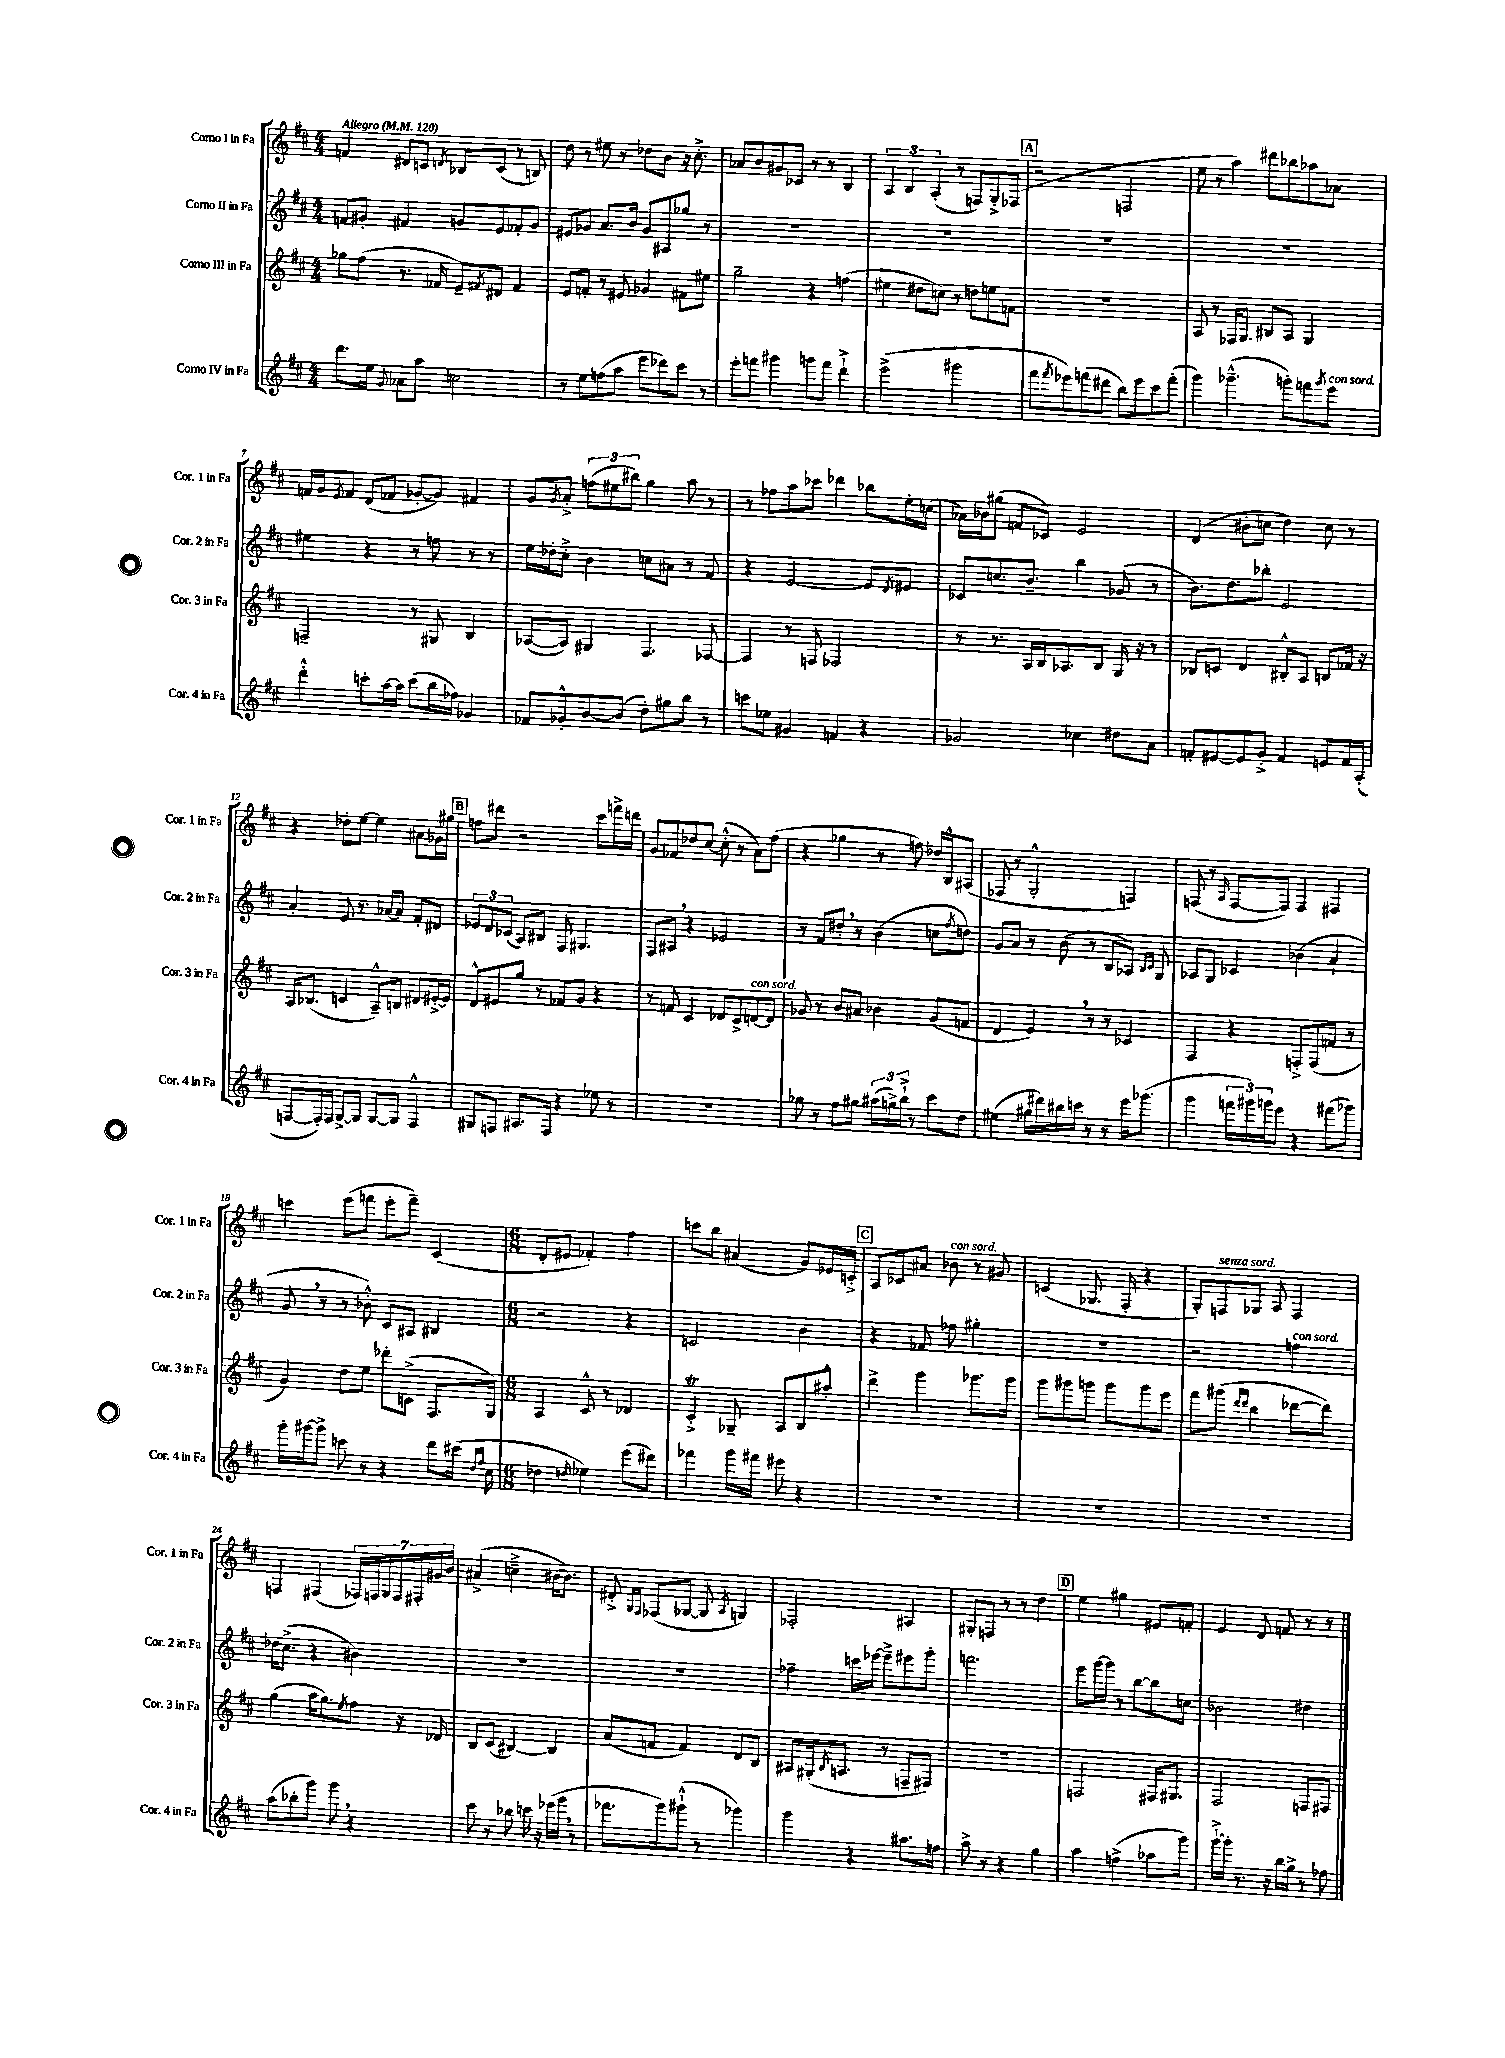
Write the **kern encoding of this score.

**kern	**kern	**kern	**kern
*part4	*part3	*part2	*part1
*staff4	*staff3	*staff2	*staff1
*I"Corno IV in Fa	*I"Corno III in Fa	*I"Corno II in Fa	*I"Corno I in Fa
*I'Cor. 4 in Fa	*I'Cor. 3 in Fa	*I'Cor. 2 in Fa	*I'Cor. 1 in Fa
*clefG2	*clefG2	*clefG2	*clefG2
*k[f#c#]	*k[f#c#]	*k[f#c#]	*k[f#c#]
*M4/4	*M4/4	*M4/4	*M4/4
*MM120	*MM120	*MM120	*MM120
=1	=1	=1	=1
!	!	!	!LO:TX:a:B:t=Allegro
8.ddd\L	8gg-X\L	8fn/L	4fn/
.	(8ff#\J	8g#X'/J	.
16ee\Jk	.	.	.
8qqg/	.	.	.
8a-X\L	8.r	4f#X/	8d#X/L
8aa\J	.	.	8cn/J
.	16f-X/	.	.
.	.	.	8qdn/
2ccn\	8e~/L)	8gn/L	8B-X/L
.	8qf#X/	.	.
.	8d#X/J	8e/	(8c/J
.	4f#/	8f-X'/	8r
.	.	8g/J	8Bn/)
=2	=2	=2	=2
8r	8e/L	8e#X/L	8dd\
8ee\L	8fn'/J	8g-X/J	8r
(8ffn\	8r	8.a/L	8ee#X\
8aa\J	8e#X/	.	8r
.	.	16b/Jk	.
8eee\L	4g-X/	8g-/L	8dd-X\L
8ddd-X\)	.	8A#X/	8b\J
8ccc#\J	8f#X\L	8gg-X/J	16r
.	.	.	8.cc#'^\
8r	8ee#X\J	8r	.
=3	=3	=3	=3
8eee'\L	2gg~\	1r	8a-X/L
8fffn\J	.	.	8b/
4ggg#X\	.	.	8g#X/
.	.	.	8c-X/J
8gggn\L	4r	.	8r
8fff\J	.	.	8r
4ddd`^\	(4ffn\	.	4B/
=4	=4	=4	=4
(2eee^\	4ee#X\	1r	6A/
.	.	.	6B/
.	8dd#X\L	.	.
.	.	.	(6A'/
.	8ccn\J)	.	.
2ggg#X\	8r	.	8r
.	8ddn\L	.	8Fn/L)
.	8een\	.	8G'^/
.	8fn\J	.	(8F-X/J
!!LO:REH:place=s1:t=A
=5	=5	=5	=5
8fff#\L	1r	1r	2r
8qfff#/	.	.	.
8eee-X\)	.	.	.
(8fffn\	.	.	.
8ddd#X\J	.	.	.
8bb\L)	.	.	2Fn/
8eee-\	.	.	.
8ccc#\	.	.	.
(8fff'\J	.	.	.
=6	=6	=6	=6
4ggg\)	8A/	1r	8ee\
.	8r	.	8r
(4.ggg-X~^^\	16F-X/KL	.	4aa\)
.	8.G/J	.	.
.	8B#X/L	.	8ddd#X\L
8gggn'\L)	8A/J	.	8bb-X\
8fffn\	4G/	.	8aa-X\
8qggg/	.	.	.
!LO:TX:a:i:t=con sord.	!	!	!
8eee\J	.	.	8a-X\J
!!LO:LB:g=z
=7	=7	=7	=7
4ddd'^^\	2Fn~/	4ee#X\	16fn/LL
.	.	.	16g/J
.	.	.	8qe/
.	.	.	8f/J
8cccn'\L	.	4r	(8d/L
[16aa\L	.	.	8f-X/J
16aa\JJ]	.	.	.
(8ccc\L	8r	8r	[8g-X'/L
16bb\L	8G#X/	8ffn\	8g-/J])
16ff-X\JJ)	.	.	.
4g-X/	4B/	8r	4f#X/
.	.	8r	.
=8	=8	=8	=8
8f-X/L	([8A-X/L	16ee\LL	8g/L
.	.	16dd-X'\J	.
.	.	.	8qg/
8g-X'^^/	8A-/J])	8cc#'^\J	8a'^/J
[8b/	4G#X/	4b\	(12ffn\L
.	.	.	12ee#X\
(8b/J]	.	.	.
.	.	.	12bb#X\J)
8dd'\L)	4.F#/	8ccn\L	4gg\
8gg#X\	.	8a#X\J	.
8bb\J	.	8r	8aa\
8r	[8F-X/	8f#/	8r
=9	=9	=9	=9
8cccn\L	4F-/]	4r	8r
8ee-X\J	.	.	8ff-X\L
4g#X/	8r	[2e/	8aa\
.	8Fn/	.	8ccc-X\J
4fn/	2F-X/	.	4ddd-X\
4r	.	8e/L]	8bb-X\L
.	.	8qd/	.
.	.	8e#X/J	16ee'\L
.	.	.	(16ccn\JJ
=10	=10	=10	=10
2g-X/	8r	8c-X/L	16a-X\LL)
.	.	.	16b-X\J
.	8.r	8.ccn/	(8gg#X\J
.	.	.	8fn/L
.	16A/LL	8.b~/J	.
.	16B/J	.	8c-X/J)
.	8.A-X/	.	.
4cc-X\	.	4bb\	2e/
.	8B/J	.	.
8dd#X\L	16G/	(8g-X/	.
.	16r	.	.
8a\J	8r	8r	.
=11	=11	=11	=11
8fn'/L	8B-X/L	8.b\L)	(4d/
[8e#X/	8cn/J	.	.
.	.	8.dd\	.
8e#/]	4d/	.	8b#X'\L
8g'^/J	.	8bb-X'\J	8ccn\J
4f/	8B#X'^^/L	2e/	4dd\)
.	8A/J	.	.
8en/L	8Bn/L	.	8cc\
16f/L	16f-X/Jk	.	8r
(16A'/JJ	16r	.	.
!!LO:LB:g=z
=12	=12	=12	=12
[8Fn/L	16A/KL	4a'/	4r
.	(8.B-X/J	.	.
16F'/L])	.	.	.
16F/JJ	.	.	.
[8G^/L	4cn/	8e/	8dd-X'\L
8G/J]	.	8.r	[8ee\J
[8G/L	8A~^^/L)	.	4ee\]
.	.	[16a-X/KL	.
8G/J]	8Bn/J	8a-/J]	.
4F^^/	8d#X/L	8f#'/L	8a#X\L
.	[16e#X'^/L	8d#X/J	16g-X\L
.	16e#/JJ]	.	16gg#X\JJ
!!LO:REH:place=s1:t=B
=13	=13	=13	=13
8G#X/L	8d^^/L	12e-X/L	8ffn\L
.	.	12d/	.
8Fn/J	8e#X/	.	8ddd#X\J
.	.	(12c-X/J	.
8.A#X/L	8gg/J	8A/L)	2r
.	8r	8B#X/J	.
16F/Jk	.	.	.
4r	8f-X/L	8F#/	.
.	8g/J	4.G#X/	.
8ee-X\	4r	.	8ccc#\L
8r	.	.	16fffn^\L
.	.	.	16dddn\JJ
=14	=14	=14	=14
1r	8r	8F#/L	8g/L
.	8fn/	8A#X,/J	8f-X/
.	4c#/	4r	8dd-X/
.	.	.	[8cc#/J
.	8d-X/L	2e-X/	(8cc#'^^\]
.	8c#^/	.	8r
!	!LO:TX:a:i:t=con sord.	!	!
.	[8dn/	.	8a\L)
.	8d/J]	.	(8ff#\J
=15	=15	=15	=15
8gg-X\	8g-X/	8r	4r
8r	8r	8f#/L	.
8ff#\L	8b/L	8dd#X',/J	4gg-X\
8gg#X\J	8a#X/J	8r	.
(24aa#X\LL	4b-X\	(4b\	8r
24ggn^\)	.	.	.
24bb`^\JJ	.	.	.
8r	.	.	8ffn\)
8ccc#\L	(8g-/L	8ccn\L	16dd-X/LL
.	.	.	16B^^/J
.	.	8qff#/	.
8dd\J	8fn/J	8ddn\J)	(8A#X/J
=16	=16	=16	=16
(4ee#X\	4d/	8g/L	8F-X/
.	.	8a/J	8r
16gg#X\LL	4e,/)	8r	2G'^^/
16ddd#X\)	.	.	.
16bb#X\	.	(8b\	.
16cccn\JJ	.	.	.
8r	8r	8r	.
8r	8r	8B/L	.
16eee\KL	4c-X/	8A-X/J)	4Fn/)
(8.ggg-X\J	.	.	.
.	.	16qqB/LL	.
.	.	16qqc#/JJ	.
.	.	8G/	.
=17	=17	=17	=17
4ggg\	4F#/	8A-X/L	(8Fn/
.	.	8G/J	8r
.	.	.	16qqA/
24fffn\LL	4r	4c-X/	[8F/L
24ggg#X\)	.	.	.
24gggn\J	.	.	.
8eee\J	.	.	8F/J])
4r	8Fn'^/L	(4b-X\	4F/
.	(8F/	.	.
(8fff#X\L	8fn/J	4a`/	4F#X/
8ggg-X\J)	8r	.	.
!!LO:LB:g=z
=18	=18	=18	=18
16ggg'\LL	4g/)	8g,/	4cccn\
[16ggg#X\J	.	.	.
8ggg#^\J]	.	8r	.
8cccn\	8dd\L	8r	(8eee\L
8r	8ee\J	8b-X'^^\)	8fffn\J
4r	8ddd-X'\L	8c#/L	8eee'\L
.	(8cn^\J	8A#X/J	8fff~\J)
8ddd\L	8.F#/L	4B#X/	(4c#/
(16ccc#X\Jk	.	.	.
16qqdd/LL	.	.	.
16qqff#/JJ	.	.	.
16cc#\	16G/Jk)	.	.
=19	=19	=19	=19
*M6/8	*M6/8	*M6/8	*M6/8
4dd-X\	4A/	2r	8d'/L
.	.	.	8e#X/J
16qqddn/	.	.	.
4ee-X\)	8c#^^/	.	4f-X'/)
.	8r	.	.
(8eee\L	4d-X/	4r	4ff#\
8ddd#X\J)	.	.	.
=20	=20	=20	=20
4fff-X\	4c#t'^/	2cn/	8cccn\L
.	.	.	8bb\J
16ggg\LL	8G-X~/	.	(4a#X/
16fff#X\JJ	.	.	.
8eee#X\	8A/L	.	.
4r	8B/	4b\	8g/L)
.	8aa#X'^^/J	.	16e-X/L
.	.	.	16cn'^/JJ
!!LO:REH:place=s1:t=C
=21	=21	=21	=21
2.r	4ddd^\	4r	8A/L
.	.	.	8c-X/
.	4ggg\	8f-X/	8a#X/J
!	!	!	!LO:TX:a:i:t=con sord.
.	.	8ff-X\	8b-X\
.	8.ggg-X\L	4gg#X'\	8r
.	.	.	8g#X/
.	16ggg-\Jk	.	.
=22	=22	=22	=22
2.r	8ggg\L	2.r	(4cn/
.	8ggg#X\	.	.
.	8gggn\J	.	8.G-X/
.	8ggg\L	.	.
.	.	.	16F#'/
.	8ggg\	.	4r
.	8eee\J	.	.
=23	=23	=23	=23
2.r	8fff#\L	2r	8G'/L)
!	!	!	!LO:TX:a:i:t=senza sord.
.	(8ggg#X\J	.	8Fn/
.	16qqddd/LL	.	.
.	16qqddd/JJ	.	.
.	4bb\	.	8G-X/J
.	.	.	8A/
!	!	!LO:TX:a:i:t=con sord.	!
.	[8ddd-X\L	4ffn\	4F/
.	8ddd-\J])	.	.
!!LO:LB:g=z
=24	=24	=24	=24
(8aa\L	(4gg\	16dd-X\KL	4Fn/
.	.	(8.cc#^\J	.
8bb-X'\	.	.	.
8ggg\J)	16aa\KL	4r	(4F#X/
.	8.gg\)	.	.
8ggg,\	.	.	.
.	8qee/	.	.
4r	8ff#\J	4b#X\)	28F-X/LL)
.	.	.	28Fn/
.	.	.	28G/
.	.	.	28F/
.	16r	.	.
.	.	.	28F#X'/
.	.	.	28g#X/
.	16d-X/	.	.
.	.	.	28b/JJ
=25	=25	=25	=25
8ccc#\	8B/L	2.r	(4a#X^/
8r	(8c#/J	.	.
8bb-X\	[4B#X/)	.	4ccn~^\
16cccn\	.	.	.
16r	.	.	.
(16eee-X\LL	4B#/]	.	[16b#X\KL
16ggg,\JJ	.	.	8.b#\J])
8r	.	.	.
=26	=26	=26	=26
8.fff-X\L	(8a/L	2.r	8d#X'^/
.	.	.	16qqG/LL
.	.	.	16qqF#/JJ
.	8fn/J	.	(8F-X/L
16ggg\k)	.	.	.
(8ggg#X`^^\J	4f/)	.	[8G-X/J
8r	.	.	8G-/]
.	.	.	8qA/
4ggg-X\)	8d/L	.	4Gn/)
.	8B/J	.	.
=27	=27	=27	=27
4ggg\	8A#X/L	4ff-X~\	2F-X'/
.	(16G#X'/k	.	.
.	8qB/	.	.
.	8.An/J	.	.
4r	.	16cccn\LL	.
.	.	[16eee-X\JJ	.
.	8r	8eee-~^\L]	.
8.aa#X\L	8Fn~/L	8eee#X\	4A#X/
.	8F#X/J)	8ggg'\J	.
16ffn\Jk	.	.	.
=28	=28	=28	=28
8aa^\	2.r	2.fffn\	8G#X'/L
8r	.	.	8Fn/J
4r	.	.	8r
.	.	.	8r
4gg\	.	.	4dd\
!!LO:REH:place=s1:t=D
=29	=29	=29	=29
4aa\	2Fn/	8eee\L	4ee\
.	.	[16ggg\L	.
.	.	16ggg\JJ]	.
(4ffn^\	.	8r	4gg#X\
.	.	[8bb\L	.
8aa-X\L	16F#X/KL	8bb\]	8e#X/L
.	8.G#X/J	.	.
8ggg\J)	.	8ccn\J	8fn'/J
=30	=30	=30	=30
[16ggg`^\LL	2F#/	2b-X\	4e/
16ggg'\JJ]	.	.	.
8.r	.	.	.
.	.	.	8d/
16r	.	.	.
16bb\LL	.	.	8fn/
16gg^\JJ	.	.	.
8r	8Fn/L	4dd#X\	8r
8ff-X\	8F#X/J	.	8r
==	==	==	==
*-	*-	*-	*-
